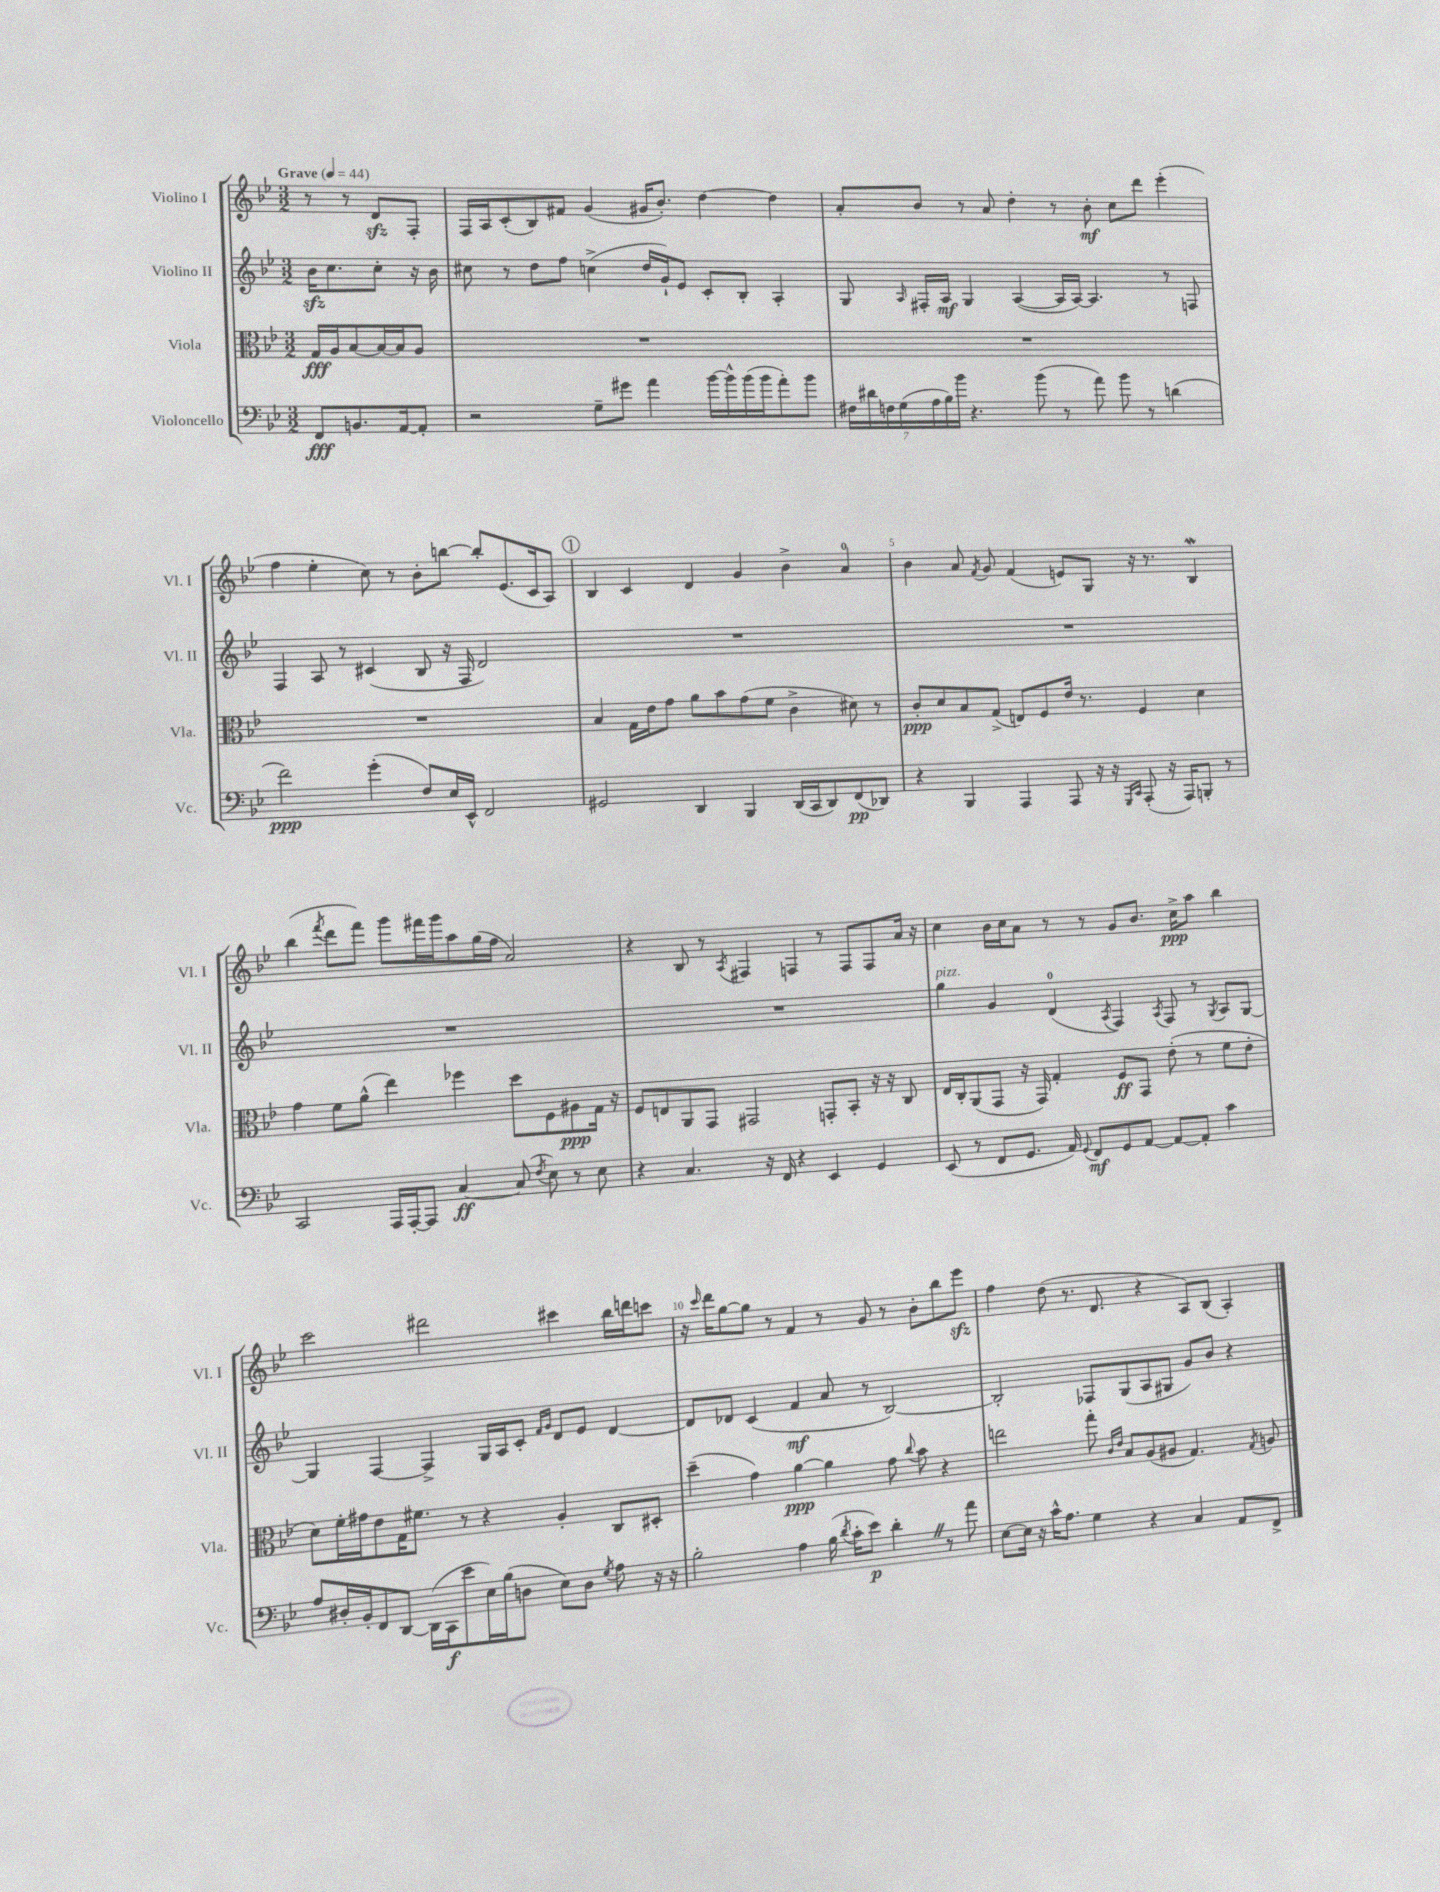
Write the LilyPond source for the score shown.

<<
\new StaffGroup <<
\new Staff = "s0" \with { instrumentName = "Violino I" shortInstrumentName = "Vl. I" } {
    \clef treble \key bes \major \numericTimeSignature \time 3/2 \partial 2 \tempo "Grave" 4 = 44
    \autoBeamOff r8 r8 d'8[\sfz f8]-. |
    f16[ a16 c'8-.( bes8) fis'8] g'4( gis'16[ bes'8.]-.) d''4~ d''4 |
    a'8[-. bes'8] r8 a'8 d''4-. r8 bes'8-.\mf c''8[ d'''8] ees'''4-.( |
    f''4 ees''4-. c''8) r8 bes'8[-. b''8]~ b''8[-. ees'8.( c'16 a8]) |
    \mark \markup { \circle "1" } bes4 c'4 d'4 g'4 bes'4-> a'4-0 |
    bes'4 a'8 \acciaccatura { f'8 } g'8 f'4( e'8[) g8] r16 r8. bes4\mordent |
    bes''4( \acciaccatura { f'''8 } d'''8[ f'''8]) g'''8[ fis'''16 g'''16 a''8 g''16( f''16] a'2) |
    r4 bes8 r8 \acciaccatura { a8 } fis4 f4 r8 f8[ f8 a'16] r16 |
    c''4 bes'16[ c''16 a'8] r8 r8 g'8[ bes'8.] c''16[->\ppp a''8] bes''4 |
    c'''2 dis'''2 cis'''4 bes''16[ d'''16 c'''8] |
    r16 \grace { c'''16 } d'''16[ g''8~ g''8] r8 f'4 r8 g'8 r8 bes'8[-. bes''8 ees'''8]\sfz |
    f''4 d''8( r8. d'8. r4 a8[) bes8]( a4-.) \bar "|." |
}
\new Staff = "s1" \with { instrumentName = "Violino II" shortInstrumentName = "Vl. II" } {
    \clef treble \key bes \major \numericTimeSignature \time 3/2 \partial 2
    \autoBeamOff bes'16[\sfz c''8. c''8]-. r16 bes'16 |
    cis''8 r8 d''8[ f''8] c''4->( d''16[ g'16-!) ees'8] c'8[-. bes8]-. a4-. |
    g8 \grace { a16 } fis16[-. a16]\mf g4 a4~( a16[ a16]~) a4. r8 f8 |
    f4 a8 r8 cis'4( bes8 r16 f16 d'2) |
    \mark \markup { \circle "1" } R1. |
    R1. |
    R1. |
    R1. |
    g''4^\markup { \italic "pizz." } g'4 d'4-0( \acciaccatura { a8 } f4) \acciaccatura { a8 } f8 r8 \acciaccatura { g8 } a8[ g8]~ |
    g4 f4~ f4-> g16[ a16 c'8]-. \grace { f'16[ g'16] } d'8[ ees'8] d'4~ |
    d'8[ des'8] c'4( f'4\mf a'8 r8 bes2~) |
    bes2-. fes8[ g8( a8 gis8] g'8[) bes'8] r4 \bar "|." |
}
\new Staff = "s2" \with { instrumentName = "Viola" shortInstrumentName = "Vla." } {
    \clef alto \key bes \major \numericTimeSignature \time 3/2 \partial 2
    \autoBeamOff g16[\fff a16 bes8~ bes16~ bes16 a8] |
    R1. |
    R1. |
    R1. |
    \mark \markup { \circle "1" } bes4 g16[ ees'16 g'8] a'8[ bes'8 g'8( f'8] c'4-> dis'8) r8 |
    c'8[-.\ppp d'8 bes8 g8]->( e8[) f8 ees'16] r8. f4 d'4 |
    g'4 f'8[ a'8]-^( ees''4) fes''4 d''8[ f8 ais8\ppp g16] r16 |
    f8[ e8 a,8 g,8] gis,2 g,8[-. bes,8]-. r16 r16 c8 |
    ees16[ c16-. a,8( g,8] r16 g,16) g4-. f8[\ff g,8] ees'8-.( r8 f'8[ ees'8]-. |
    d'8[) f'16-. gis'16 ees'8 g16 fis'8.] r8 r4 a4-. c8[ dis8]-. |
    d''4--( g'4) a'4~\ppp a'4 g'8 \appoggiatura { c''8 } bes'8 r4 |
    e''2 g''8-. \grace { c'16[ ees'16] } bes8[ a8( ais8] g4.) \acciaccatura { g8 } a8 \bar "|." |
}
\new Staff = "s3" \with { instrumentName = "Violoncello" shortInstrumentName = "Vc." } {
    \clef bass \key bes \major \numericTimeSignature \time 3/2 \partial 2
    \autoBeamOff f,8[\fff b,8. a,16~ a,8]-. |
    r2 g8[-- gis'8] a'4 bes'16[~ bes'16-^ bes'16( bes'16 a'8-.) bes'8] |
    \tuplet 7/4 { fis16[ dis'16 f16 g16( a16 bes16) bes'16] } r4. bes'8( r8 a'8) bes'8 r8 d'4( |
    f'2\ppp) g'4-.( f8[) ees16 ees,16]-^ f,2 |
    \mark \markup { \circle "1" } gis,2 d,4 bes,,4 d,16[( c,16 d,8) f,8\pp( des,8]) |
    r4 bes,,4 a,,4 a,,8 r16 r16 \grace { g,,16[ c,16] } a,,8-.( r16 a,,16[) b,,8]-. r8 |
    c,2 a,,16[ a,,16~-. a,,8] c4~\ff c8( \acciaccatura { f8 } ees8) r8 ees8 |
    r4 c4. r16 f,16 r4 ees,4 g,4 |
    ees,8( r8 f,8[ g,8.] a,16) \appoggiatura { g,8 } f,8[\mf g,8 a,8]~ a,8[~ a,8]-. c'4 |
    a8[ dis16-. bes,16-. f,8 d,8]~ d,16[( c,16\f ees'8 ees16) bes16( d8] ees8[) d8] \acciaccatura { g8 } a8 r16 r16 |
    bes2-. a4 bes16( \acciaccatura { d'8 } c'16[-. ees'8]\p) d'4-. \once \override BreathingSign.text = \markup { \musicglyph "scripts.caesura.straight" } \breathe r8 a'8 |
    ees8[~ ees16] r16 c'16[-^ a8.] g4 r4 c4 a,8[ f,8]-> \bar "|." |
}
>>
>>
\layout { \context { \Score \override BarNumber.break-visibility = ##(#f #t #t) barNumberVisibility = #(every-nth-bar-number-visible 5) } }
